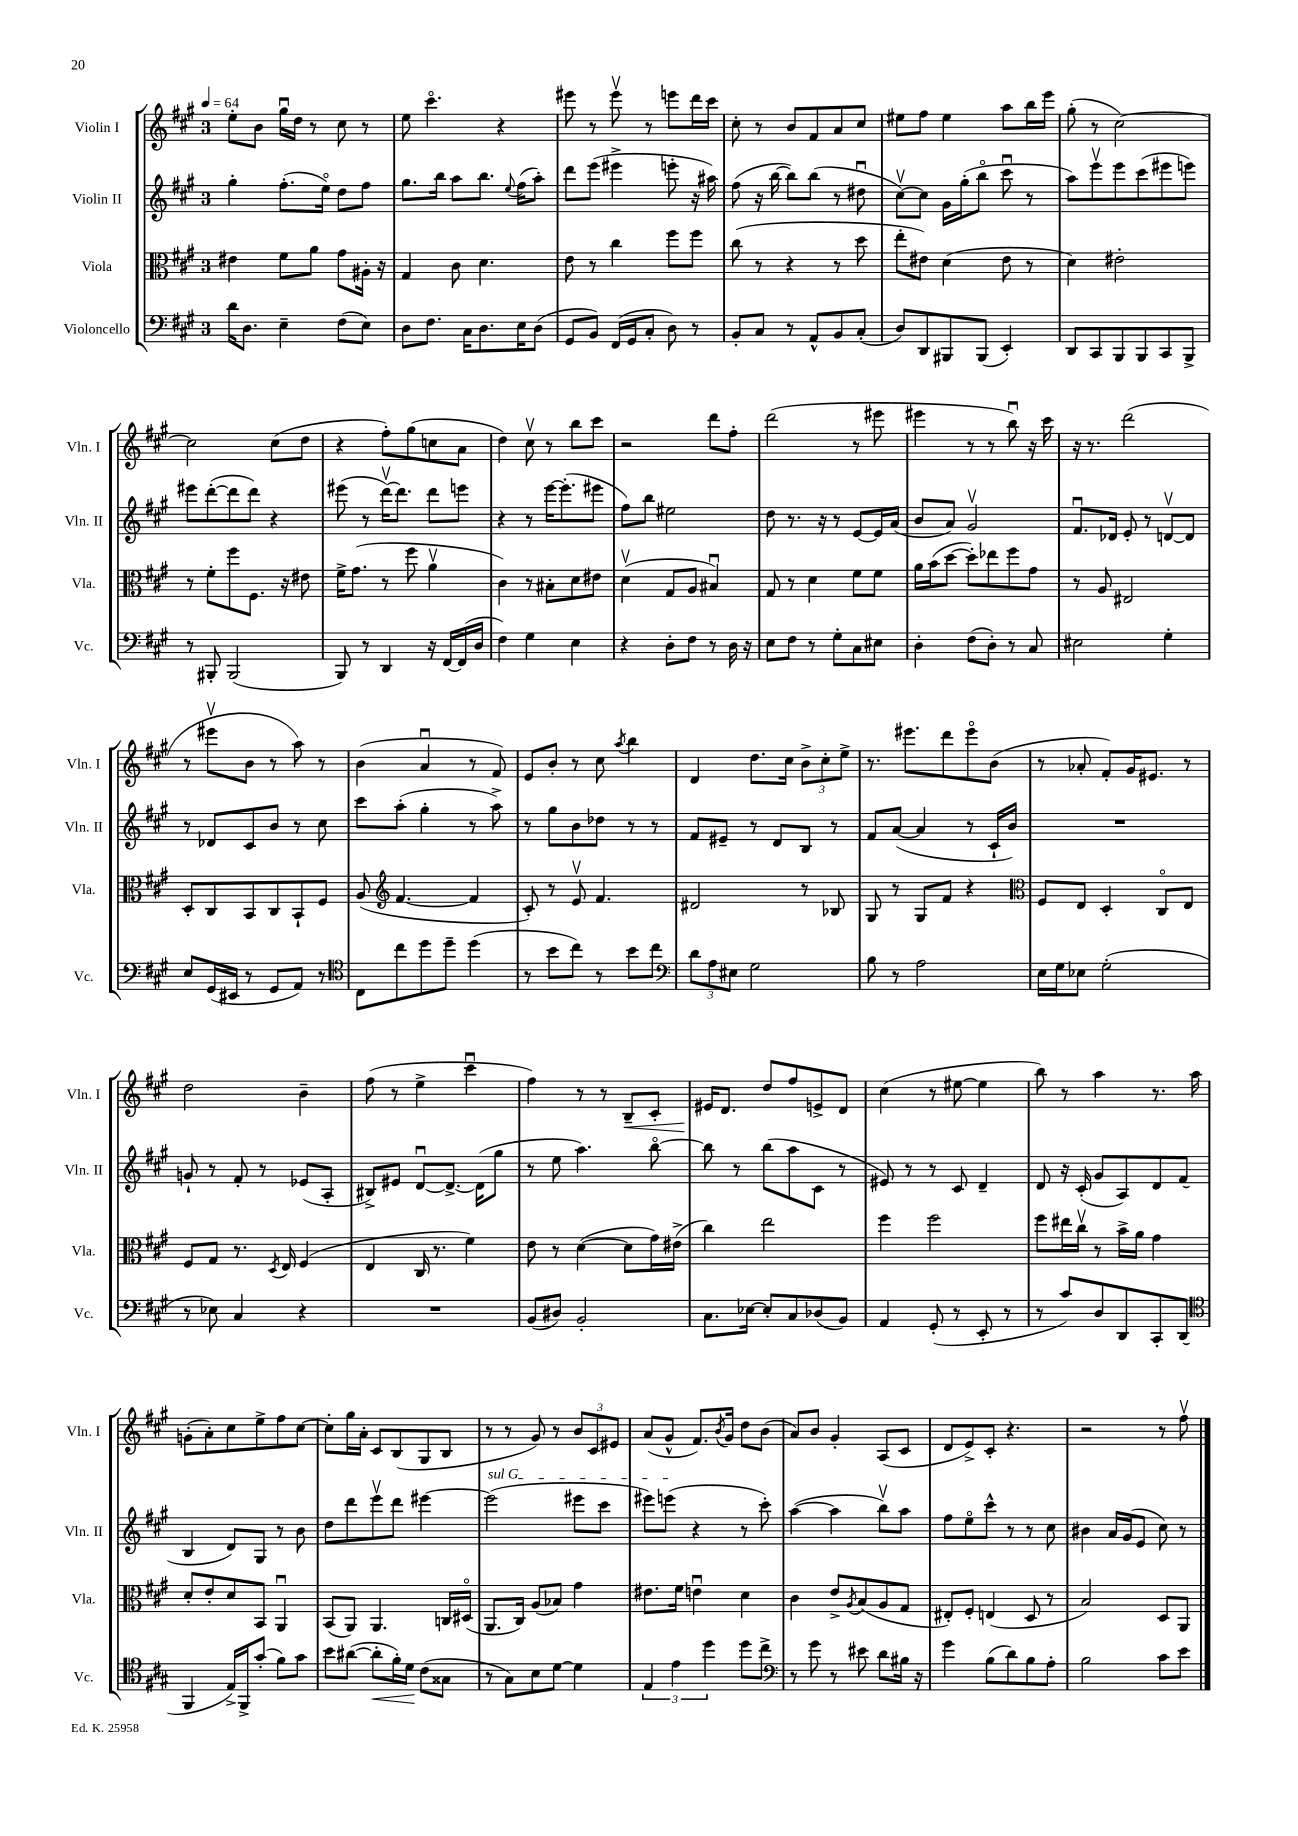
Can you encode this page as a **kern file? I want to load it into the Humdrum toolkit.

**kern	**kern	**kern	**kern
*staff4	*staff3	*staff2	*staff1
*clefF4	*clefC3	*clefG2	*clefG2
*k[f#c#g#]	*k[f#c#g#]	*k[f#c#g#]	*k[f#c#g#]
*M3/4	*M3/4	*M3/4	*M3/4
*MM64	*MM64	*MM64	*MM64
16d\LK	4e#\	4gg#'\	8ee'\L
8.D\J	.	.	.
.	.	.	8b\J
4E~\	8f#\L	(8.ff#'\L	16gg#u\LL
.	.	.	16dd\JJ
.	8a\J	.	8r
.	.	16eeo\Jk)	.
(8F#\L	8g#\L	8dd\L	8cc#\
8E\J)	16A#'\Jk	8ff#\J	8r
.	16r	.	.
=	=	=	=
8D\L	4G#/	8.gg#\L	8ee\
8.F#\J	.	.	4.ccc#o\
.	.	16bb\Jk	.
.	8c#\	8aa\L	.
16C#\LK	.	.	.
8.D\	4.d\	8.bb\J	.
.	.	.	4r
.	.	8qqee/	.
16E\K	.	(16ff#\LK	.
(8D\J	.	8aa'\J)	.
=	=	=	=
8GG#/L	8e\	8ddd\L	8eee#\
8BB/J)	8r	(8eee\J	8r
(16FF#/LL	4cc#\	4eee#^\	8eee#v\
16GG#/J	.	.	.
8C#'/J	.	.	8r
8D\)	8ff#\L	8eee'\	8eee\L
8r	8ff#\J	16r	16ddd\L
.	.	16aa#\)	16ccc#\JJ
=	=	=	=
8BB'/L	(8cc#\	(8ff#\	8cc#'\
8C#/J	8r	16r	8r
.	.	[16bb\	.
8r	4r	8bb\]L)	8b/L
8AA^^/L	.	(8bb\J	8f#/
8BB/	8r	8r	8a/
(8C#'/J	8dd\	8dd#u\	8cc#/J
=	=	=	=
8D/L)	8ee'\L	[8cc#v\L)	8ee#\L
8DD/	8e#\J)	8cc#\]J	8ff#\J
8BBB#/	(4d\	16g#\LL	4ee#\
.	.	(16gg#'\J	.
(8BBB#/J	.	8bbo\J	.
4EE'/)	8e#\	8ccc#u\	8aa\L
.	8r	8r	16bb\L
.	.	.	16eee\JJ
=	=	=	=
8DD/L	4d\)	8aa\L)	(8gg#'\
8CC#/	.	8eeev\	8r
8BBB/	2e#'\	8eee\	[2cc#\)
8BBB/	.	(8ccc#\	.
8CC#/	.	8eee#\	.
8BBB^/J	.	8eee\J)	.
=	=	=	=
8r	8r	8eee#\L	2cc#\]
8BBB#'/	8f#'\L	([8ddd'\	.
(2BBB#/	8ff#\	8ddd\]	.
.	8.F#\J	8ddd\J)	.
.	.	4r	(8cc#\L
.	16r	.	.
.	8e#\	.	8dd\J
=	=	=	=
8BBB/)	16f#^\LK	(8eee#\	4r
.	(8.g#\J	.	.
8r	.	8r	.
4DD/	8r	[16dddv\LK)	8ff#'\L)
.	.	8.ddd\]J	.
.	8ff#\	.	(8gg#\
16r	4av\	8ddd\L	8cc\
[16FF#/LL	.	.	.
(16FF#/]	.	8eee\J	8a\J
16D/JJ	.	.	.
=	=	=	=
4F#\)	4c#\)	4r	4dd\)
4G#\	8r	8r	8cc#v\
.	8B#'\L	[16eee\LK	8r
.	.	(8.eee'\]	.
4E\	8d\	.	8bb\L
.	8e#\J	8eee#\J	8ccc#\J
=	=	=	=
4r	(4dv\	8ff#\L)	2r
.	.	8bb\J	.
8D'\L	8G#/L	2ee#\	.
8F#\J	8A/J	.	.
8r	4B#u/)	.	8ddd\L
16D\	.	.	8ff#'\J
16r	.	.	.
=	=	=	=
8E\L	8G#/	8dd\	(2ddd\
8F#\J	8r	8.r	.
8r	4d\	.	.
.	.	16r	.
8G#'\L	.	8r	.
8C#\	8f#\L	[8e/L	8r
8E#\J	8f#\J	16e/]L	8eee#\
.	.	(16a/JJ	.
=	=	=	=
4D'\	16a\LL	8b/L	4eee#\
.	(16b\J	.	.
.	[8dd\J	8a/J)	.
(8F#\L	8dd'\]L)	2g#v/	8r
8D'\J)	8ee-\	.	8r
8r	8ff#\	.	8bbu\)
8C#/	8g#\J	.	16r
.	.	.	16ccc#\
=	=	=	=
2E#\	8r	8.f#u/L	16r
.	.	.	8.r
.	8A/	.	.
.	.	16d-/Jk	.
.	2E#/	8e'/	(2ddd\
.	.	8r	.
4G#'\	.	[8dv/L	.
.	.	8d/]J	.
=	=	=	=
8E/L	8D'/L	8r	8r
(16GG#/L	8C#/	8d-/L	8eee#v\L
16EE#/JJ	.	.	.
8r	8BB/	8c#/	8b\J
8GG#/L	8C#/	8b/J	8r
8AA/J)	8BB`/	8r	8aa\)
8r	8F#/J	8cc#\	8r
=	=	=	=
*clefC4	*	*	*
8C#\L	(8A/	8ccc#\L	(4b\
*	*clefG2	*	*
8cc#\	[4.f#/	(8aa'\J	.
8dd\	.	4gg#'\	4au/
8dd~\J	.	.	.
(4dd\	4f#/]	8r	8r
.	.	8aa^\)	8f#/)
=	=	=	=
8r	8c#'/)	8r	8e/L
8b\L	8r	8gg#\L	8b'/J
8cc#\J)	8ev/	8b\	8r
8r	4.f#/	8dd-\J	8cc#\
.	.	.	8qaa/
8b\L	.	8r	4bb\
8cc#\J	.	8r	.
=	=	=	=
*clefF4	*	*	*
12d\L	2d#/	8f#/L	4d/
12A\	.	.	.
.	.	8e#~/J	.
12E#\J	.	.	.
2G#\	.	8r	8.dd\L
.	.	8d/L	.
.	.	.	16cc#\Jk
.	8r	8B/J	12b^\L
.	.	.	12cc#'\
.	8B-/	8r	.
.	.	.	12ee^\J
=	=	=	=
8B\	8G#/	8f#/L	8.r
8r	8r	([8a/J	.
.	.	.	8.eee#\L
2A\	8G#/L	4a/]	.
.	8f#/J	.	8ddd\
.	4r	8r	8eee#o\
.	.	16c#`/LL	(8b\J
.	.	16b/JJ)	.
=	=	=	=
*	*clefC3	*	*
16E\LL	8F#/L	2.r	8r
16G#\J	.	.	.
8E-\J	8E/J	.	8a-'/
(2G#'\	4D'/	.	8f#'/L)
.	.	.	16g#/K
.	.	.	8.e#/J
.	8C#o/L	.	.
.	8E/J	.	8r
=	=	=	=
8r	8F#/L	8g`/	2dd\
8E-\)	8G#/J	8r	.
4C#/	8.r	8f#'/	.
.	.	8r	.
.	8qD/	.	.
.	16E/	.	.
4r	(4F#/	(8e-/L	4b~\
.	.	8A'/J	.
=	=	=	=
2.r	4E/	8B#^/L)	(8ff#\
.	.	8e#/J	8r
.	16C#/	[8du/L	4ee^\
.	8.r	.	.
.	.	8.d^/_J	.
.	4f#\)	.	4ccc#u\
.	.	(16d\]LK	.
.	.	8gg#\J	.
=	=	=	=
(8BB/L	8e\	8r	4ff#\)
8D#/J)	8r	8ee\	.
2BB'/	([4d\	4.aa\)	8r
.	.	.	8r
.	8d\]L	.	8B~/L
.	16g#\L)	[8bbo\	8c#'/J
.	(16e#^\JJ	.	.
=	=	=	=
8.C#\L	4cc#\)	8bb\]	16e#/LK
.	.	.	8.d/J
.	.	8r	.
[16E-\Jk	.	.	.
8E-'/]L	2ee\	(8bb\L	8dd/L
8C#/	.	8aa\	8ff#/
(8D-/	.	8c#\J	8e^/
8BB/J)	.	8r	8d/J
=	=	=	=
4AA/	4ff#\	8e#/)	(4cc#\
.	.	8r	.
(8GG#'/	2ff#\	8r	8r
8r	.	8c#/	[8ee#\
8EE'/	.	4d~/	4ee#\]
8r	.	.	.
=	=	=	=
8r	8ff#\L	8d/	8bb\)
8c#/L)	16ee#\L	16r	8r
.	16cc#v\JJ	(16c#'/	.
8D/	8r	8g#/L	4aa\
8DD/	16b^\LL	8A/)	.
.	16a\JJ	.	.
8CC#'/	4g#\	8d/	8.r
(8DD/J	.	(8f#/J	.
.	.	.	16aa\
=	=	=	=
*clefC4	*	*	*
4FF#/	8d'/L	4B/	(8g'\L
.	8e'/	.	8a'\)
16E^/LL)	8d/	8d/L)	8cc#\
16FF#^/J	.	.	.
(8g#'/J	8BB/J	8G#/J	8ee^\
8f#\L)	4AAu/	8r	8ff#\
8g#\J	.	8b\	[8cc#\J
=	=	=	=
8b\L	(8BB/L	8dd\L	8cc#'\]L
([8a#\J	8AA/J)	8ddd\	16gg#\L
.	.	.	16a'\JJ
8a#'\]L	4.AA/	8eeev\	8c#/L
16f#'\L)	.	8ddd\J	(8B/
16d\JJ	.	.	.
(8c#\L	.	[4eee#\	8G#/
8G##\J	16C/LL	.	8B/J
.	(16D#o/JJ	.	.
=	=	=	=
8r	8.AA/L	(2eee#\]	8r
8G#\L)	.	.	8r
.	16C#/Jk)	.	.
8B\	(8A/L	.	8g#/)
[8d\J	8B-/J)	.	8r
4d\]	4g#\	8eee#\L	12b/L
.	.	.	12c#/
.	.	8ccc#\J	.
.	.	.	12e#/J
=	=	=	=
6E/	8.e#\L	8eee#\L)	(8a/L
.	.	(8eee\J	8g#^^/J
6e\	.	.	.
.	16f#\Jk	.	.
.	4eu\	4r	8.f#/L)
6dd\	.	.	.
.	.	.	8qb/
.	.	.	16g#/Jk
8dd\L	4d\	8r	8dd\L
8cc#^\J	.	8ccc#'\)	(8b\J
=	=	=	=
*clefF4	*	*	*
8r	4c#\	([4aa\	8a/L)
8g#\	.	.	8b/J
8r	8e^/L	4aa\]	4g#'/
.	8qA/	.	.
8e#\	(8B/	.	.
8d\L	8A/	8bbv\L)	(8A/L
16B#\Jk	8G#/J	8aa\J	8c#/J
16r	.	.	.
=	=	=	=
4g#\	8E#'/L)	8ff#\L	8d/L
.	8F#'/J	8eeo\	8e^/)
(8B\L	(4E/	8ccc#^^\J	8c#'/J
8d\)	.	8r	4.r
8B\	8D/	8r	.
8A'\J	8r	8cc#\	.
=	=	=	=
2B\	2B/)	4b#\	2r
.	.	16a/LL	.
.	.	(16g#/J	.
.	.	8e/J	.
8c#\L	8D/L	8cc#\)	8r
8e\J	8AA/J	8r	8ff#v\
==	==	==	==
*-	*-	*-	*-
